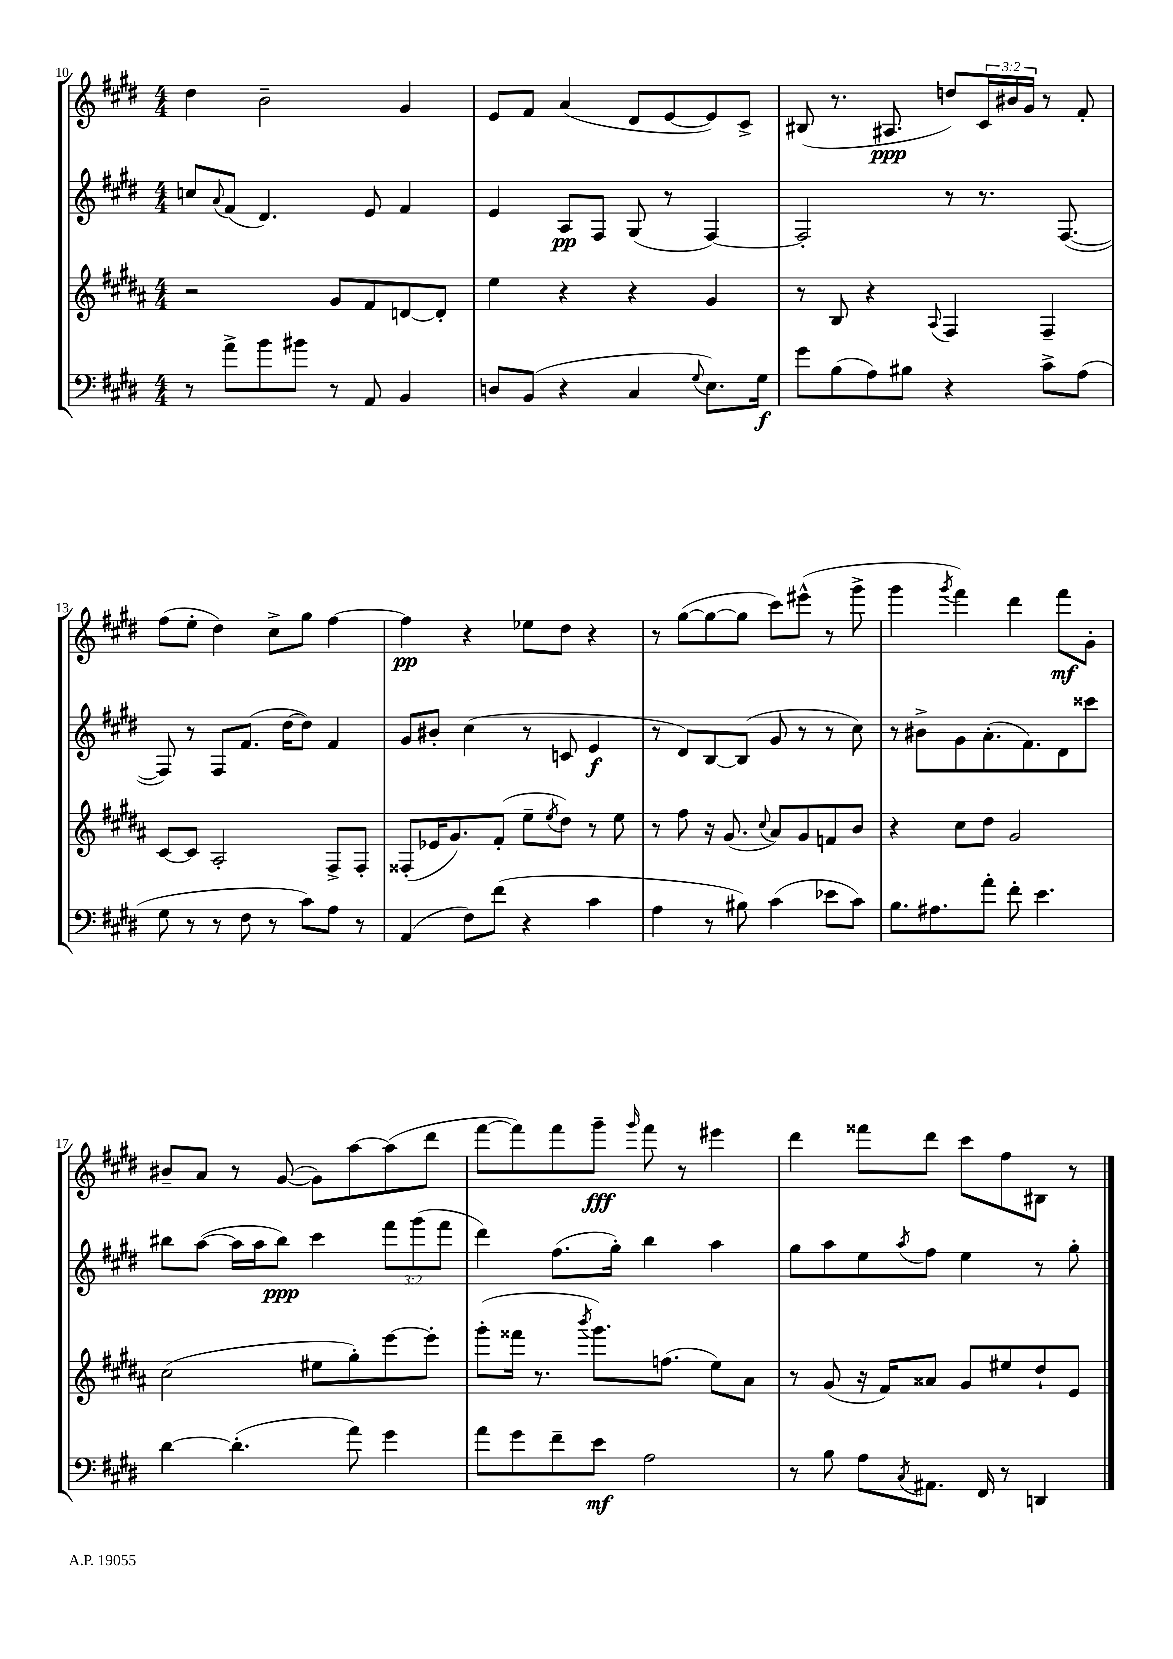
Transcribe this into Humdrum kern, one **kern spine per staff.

**kern	**kern	**kern	**kern
*staff4	*staff3	*staff2	*staff1
*clefF4	*clefG2	*clefG2	*clefG2
*k[f#c#g#d#]	*k[f#c#g#d#a#]	*k[f#c#g#d#]	*k[f#c#g#d#]
*M4/4	*M4/4	*M4/4	*M4/4
8r	2r	8cc	4dd#
.	.	8qqa	.
8a^	.	(8f#	.
8b	.	4.d#)	2b~
8b#	.	.	.
8r	8g#	.	.
8AA	8f#	8e	.
4BB	[8d	4f#	4g#
.	8d']	.	.
=	=	=	=
8D	4ee	4e	8e
(8BB	.	.	8f#
4r	4r	8A	(4a
.	.	8F#	.
4C#	4r	(8G#	8d#
.	.	8r	[8e
8qqG#	.	.	.
8.E)	4g#	[4F#)	8e])
.	.	.	8c#^
16G#	.	.	.
=	=	=	=
8g#	8r	2F#']	(8B#
(8B	8B	.	8.r
8A)	4r	.	.
.	.	.	8.A#
8B#	.	.	.
.	8qqA#	.	.
4r	4F#	8r	8dd)
.	.	8.r	24c#
.	.	.	24b#
.	.	.	24g#
8c#^	4F#~	.	8r
.	.	([8.F#	.
(8A	.	.	8f#'
=	=	=	=
8G#	[8c#	8F#])	(8ff#
8r	8c#]	8r	8ee'
8r	2A#'	8F#	4dd#)
8F#	.	(8.f#	.
8r	.	.	8cc#^
.	.	[16dd#	.
8c#)	.	8dd#])	8gg#
8A	8F#^	4f#	[4ff#
8r	8F#'	.	.
=	=	=	=
(4AA	(8F##'	8g#	4ff#]
.	16e-	8b#'	.
.	8.g#)	.	.
8F#)	.	(4cc#	4r
(8f#	(8f#'	.	.
4r	8ee~	8r	8ee-
.	8qee	.	.
.	8dd#)	8c	8dd#
4c#	8r	4e	4r
.	8ee	.	.
=	=	=	=
4A	8r	8r	8r
.	8ff#	8d#)	([8gg#
8r	16r	[8B	8gg#_
.	(8.g#	.	.
8B#)	.	(8B]	8gg#]
.	8qqcc#	.	.
(4c#	8a#)	8g#	8ccc#)
.	8g#	8r	(8eee#^^
8e-	8f	8r	8r
8c#)	8b	8cc#)	8ggg#^
=	=	=	=
8.B	4r	8r	4ggg#
.	.	8b#^	.
8.A#	.	.	.
.	.	.	8qggg#
.	8cc#	8g#	4fff#)
8a'	8dd#	(8.a'	.
8f#'	2g#	.	4ddd#
.	.	8.f#)	.
4.e	.	.	.
.	.	8d#	8fff#
.	.	8ccc##	8g#'
=	=	=	=
[4d#	(2cc#	8bb#	8b#~
.	.	([8aa	8a
(4.d#']	.	16aa]	8r
.	.	16aa	.
.	.	8bb#)	([8g#
.	8ee#	4ccc#	8g#])
8a)	8gg#')	.	[8aa
4g#	[8eee	12fff#	(8aa]
.	.	(12ggg#	.
.	8eee']	.	8ddd#
.	.	12fff#	.
=	=	=	=
8a	(8ggg#'	4ddd#)	[8fff#
8g#	16fff##	.	8fff#])
.	8.r	.	.
8f#~	.	(8.ff#	8fff#
.	8qbbb	.	.
8e	8.ggg#)	.	8ggg#~
.	.	16gg#')	.
.	.	.	16qqggg#
2A	.	4bb	8fff#
.	(8.ff	.	.
.	.	.	8r
.	8ee)	4aa	4eee#
.	8a#	.	.
=	=	=	=
8r	8r	8gg#	4ddd#
8B	(8g#	8aa	.
8A	16r	8ee	8fff##
.	16f#)	.	.
8qC#	.	8qaa	.
8.AA#	8a##	8ff#	8ddd#
.	8g#	4ee	8ccc#
16FF#	.	.	.
8r	8ee#	.	8ff#
4DD	8dd#`	8r	8B#
.	8e	8gg#'	8r
==	==	==	==
*-	*-	*-	*-
